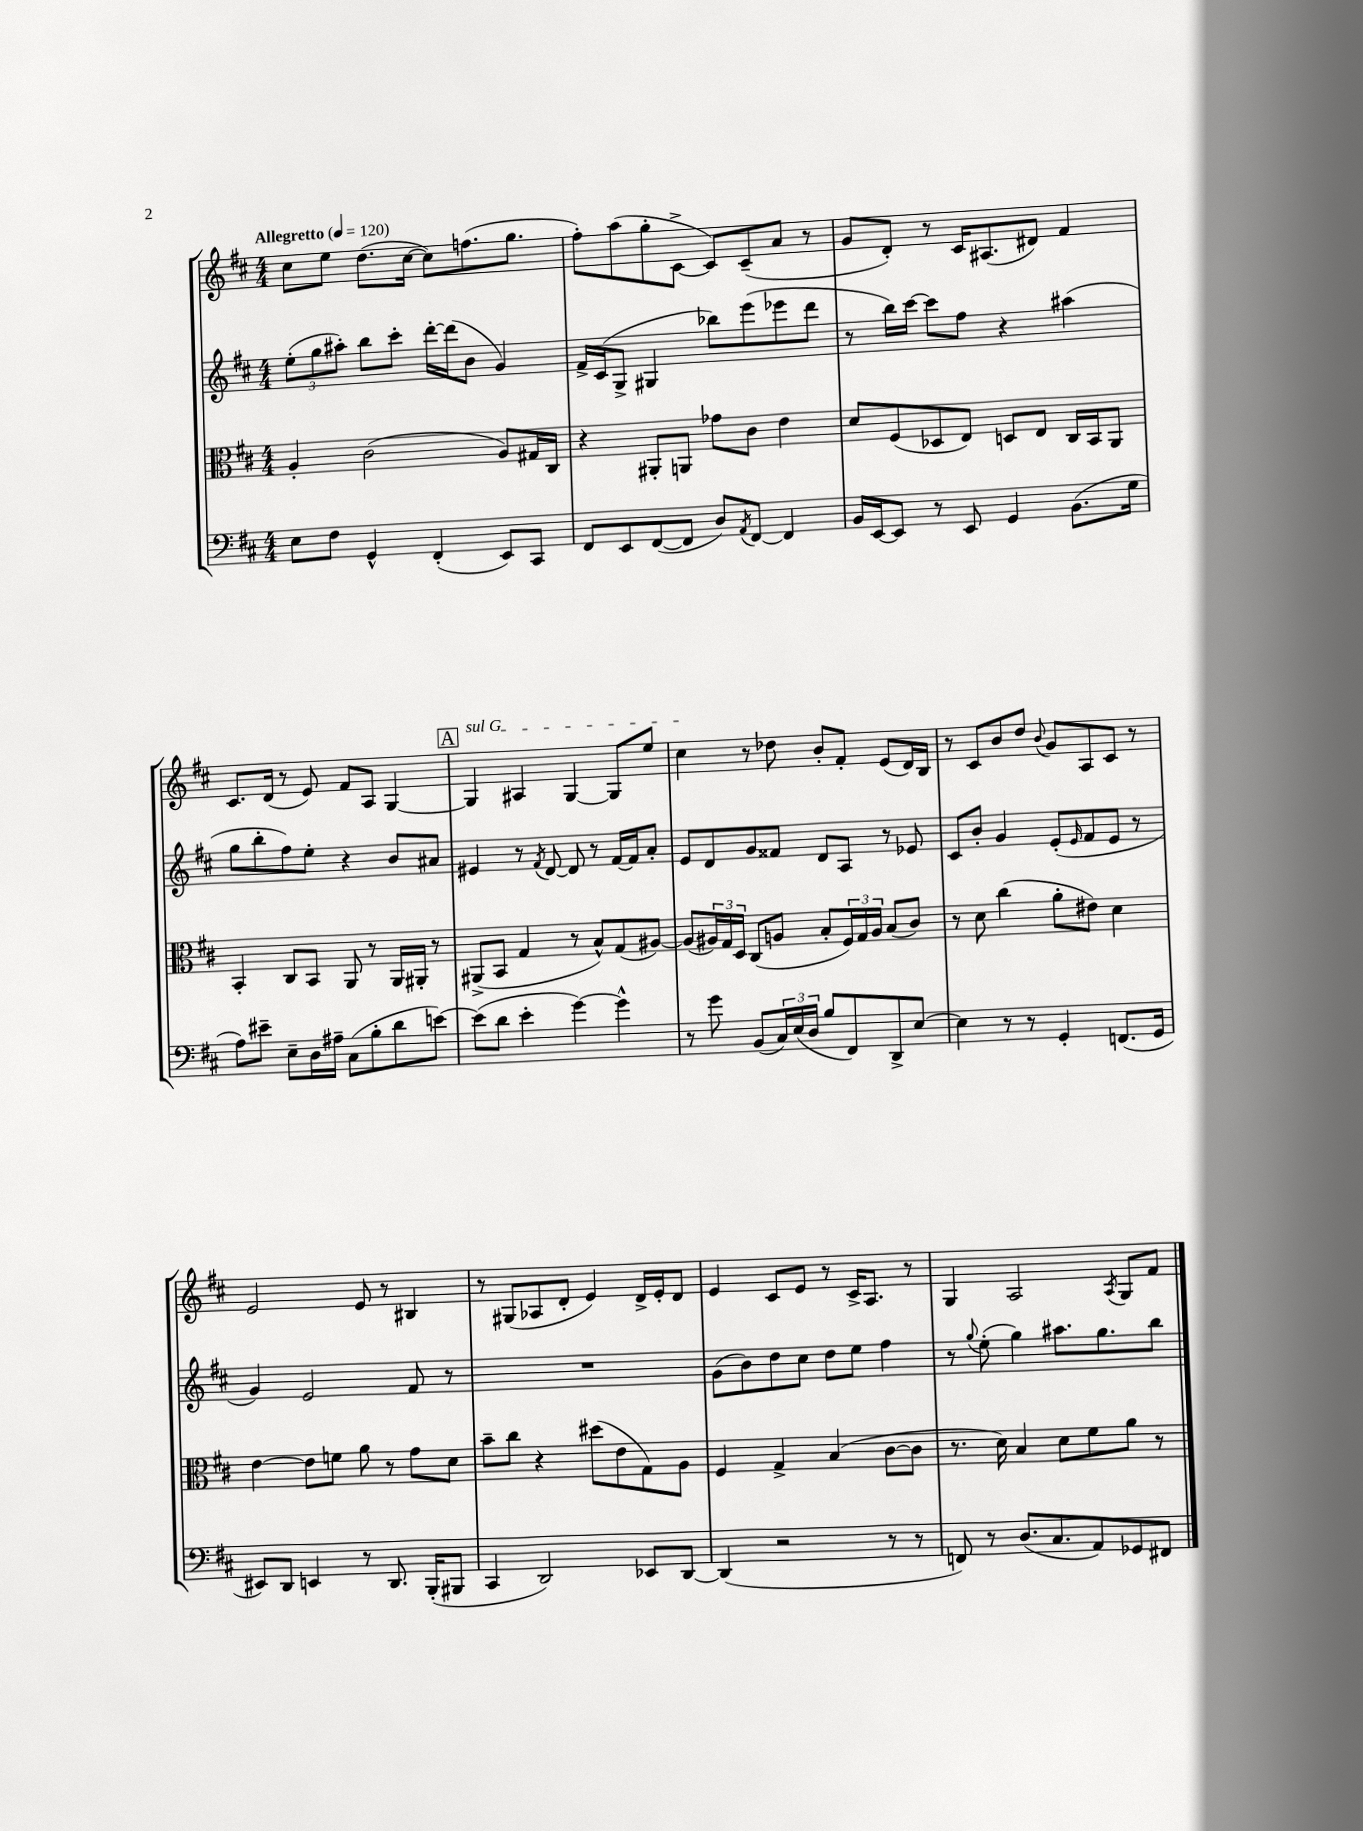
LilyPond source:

<<
\new StaffGroup <<
\new Staff = "s0" {
    \clef treble \key d \major \numericTimeSignature \time 4/4 \tempo "Allegretto" 4 = 120
    cis''8 e''8 d''8.( cis''16~ cis''8) f''8.( g''8. |
    fis''8-.) a''8( g''8-. cis'8~-> cis'8) cis'8--( a'8 r8 |
    g'8 d'8-.) r8 cis'16 ais8.( dis'8) fis'4 |
    cis'8. d'16( r8 e'8) fis'8 a8 g4~ |
    \mark \markup { \box "A" } \once \override TextSpanner.bound-details.left.text = \markup { \italic "sul G" } g4\startTextSpan ais4 g4~ g8 e''8 |
    cis''4\stopTextSpan r8 des''8 b'8-. fis'8-. e'8( d'16) b16 |
    r8 cis'8 b'8 d''8 \appoggiatura { b'8 } g'8 a8 cis'8 r8 |
    e'2 e'8 r8 bis4 |
    r8 gis8( aes8 d'8-. e'4) d'16-> e'16-. d'8 |
    e'4 cis'8 e'8 r8 cis'16-> a8. r8 |
    g4 a2 \acciaccatura { a8 } g8 fis'8 \bar "|." |
}
\new Staff = "s1" {
    \clef treble \key d \major \numericTimeSignature \time 4/4
    \tuplet 3/2 { e''8-.( g''8 ais''8-.) } b''8 cis'''8-. d'''16~-. d'''16( b'8 g'4) |
    fis'16-> cis'16( g8-> gis4 bes''8) e'''8( ees'''8 d'''8 |
    r8 b''16) cis'''16~ cis'''8 fis''8 r4 ais''4( |
    g''8 b''8-. fis''8) e''8-. r4 b'8 ais'8 |
    \mark \markup { \box "A" } eis'4 r8 \acciaccatura { fis'8 } d'8~ d'8 r8 fis'16~ fis'16 a'8-. |
    e'8 d'8 g'8 fisis'8 d'8 a8 r8 ees'8 |
    cis'8 b'8-. g'4 e'8-.( \grace { e'16 } fis'8 e'8 r8 |
    g'4) e'2 fis'8 r8 |
    R1 |
    g'8( b'8) d''8 cis''8 d''8 e''8 fis''4 |
    r8 \appoggiatura { g''8 } e''8-.( g''4) ais''8. g''8. b''8 \bar "|." |
}
\new Staff = "s2" {
    \clef alto \key d \major \numericTimeSignature \time 4/4
    a4-. cis'2( a8) gis16 cis16 |
    r4 ais,8-. a,8 ges'8 cis'8 e'4 |
    d'8 fis8( des8 e8) d8 e8 cis16 b,16 a,8 |
    b,4-. cis8 b,8 a,8 r8 a,16 ais,16-. r8 |
    \mark \markup { \box "A" } ais,8->( b,8 g4 r8 b8-^) g8( ais8~) |
    ais8( \tuplet 3/2 { ais16) g16 d16 } cis8( a8 b8-. \tuplet 3/2 { fis16) g16 a16 } b8( cis'8) |
    r8 d'8 cis''4( a'8-. eis'8) d'4 |
    e'4~ e'8 f'8 a'8 r8 g'8 d'8 |
    b'8-- cis''8 r4 dis''8( e'8 g8) a8 |
    fis4 g4-> b4( cis'8~ cis'8 |
    r8. d'16) b4 d'8 fis'8 a'8 r8 \bar "|." |
}
\new Staff = "s3" {
    \clef bass \key d \major \numericTimeSignature \time 4/4
    e8 fis8 g,4-^ fis,4-.( e,8) cis,8 |
    fis,8 e,8 fis,8~( fis,8 d8) \acciaccatura { a,8 } fis,8~ fis,4 |
    b,16 e,16~ e,8 r8 e,8 g,4 b,8.( g16 |
    a8) eis'8-- e8-- d16 ais16-- cis8( b8-. d'8 e'8~) |
    \mark \markup { \box "A" } e'8( d'8 e'4-. g'4~) g'4-^ |
    r8 g'8 b,8( \tuplet 3/2 { cis16) e16( d16 } b8 fis,8) d,8-> e8~ |
    e4 r8 r8 g,4-. f,8.( g,16 |
    eis,8) d,8 e,4 r8 d,8. b,,16-.( bis,,8 |
    cis,4 d,2) ees,8 d,8~ |
    d,4( r2 r8 r8 |
    f,8) r8 d8.( cis8. a,8) ges,8 fis,8 \bar "|." |
}
>>
>>
\layout { \context { \Score \remove "Bar_number_engraver" } }
